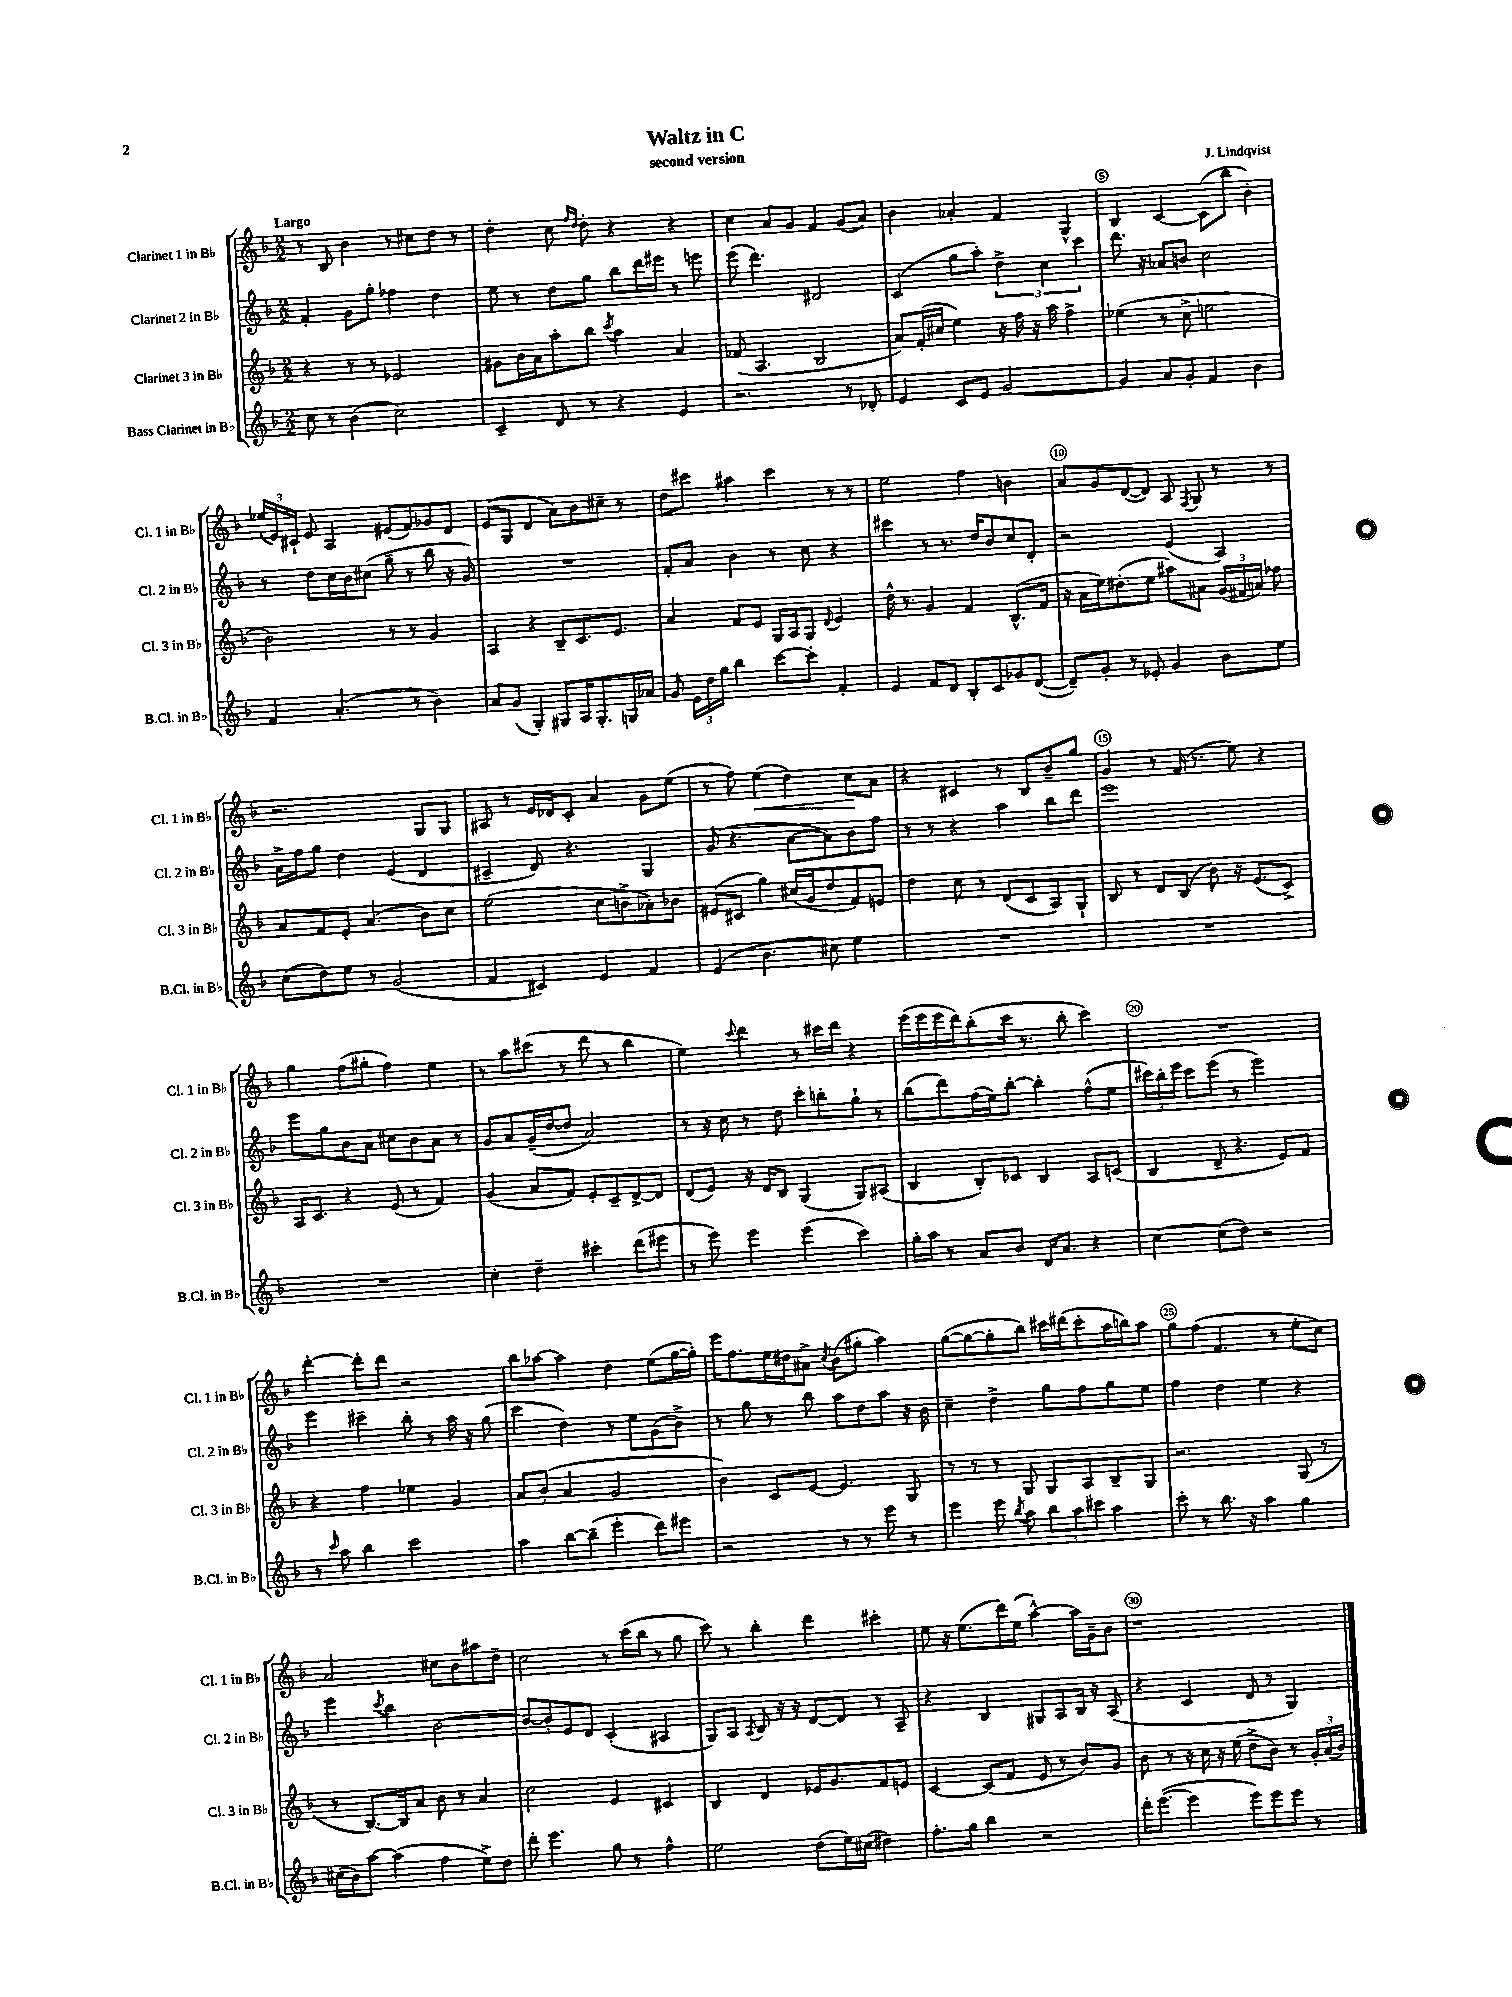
\header { title = "Waltz in C" composer = "J. Lindqvist" subtitle = "second version" }
<<
\new StaffGroup <<
\new Staff = "s0" \with { instrumentName = "Clarinet 1 in Bb" shortInstrumentName = "Cl. 1 in Bb" } {
    \clef treble \key f \major \numericTimeSignature \time 2/2 \tempo "Largo"
    \autoBeamOff r8 bes8 bes'4 r8 cis''8[ d''8] r8 |
    d''4-. c''8 \grace { f''16[ d''16] } d''8-. r4 r4 |
    c''4 a'8[ g'8] f'4 g'8[( a'8]) |
    bes'4 aes'4-. f'4 g4-^ |
    bes4 c'4~ c'8[( bes''8] bes'4-.) |
    \tuplet 3/2 { ees''16[( e'16) cis'16]-! } e'8 a4 eis'8[( f'8) ges'8 d'8] |
    e'8[( g8] d'4 a'8[) bes'8 cis''8]-- r8 |
    d''8[ cis'''8] ais''4 cis'''4 r8 r8 |
    e''2 f''4 b'4 |
    a'8[ g'8 d'8~( d'8]) a8 \acciaccatura { f8 } g8 r8 r8 |
    r2. g8[ g8] |
    ais8 r8 e'16[ des'16 c'8]-. a'4 g'8[ e''8]( |
    r8 f''8) e''4\<( d''4) c''8[\! a'8] |
    r4 cis'4 r8 bes8[ bes'8-- g''8] |
    g'4 r8 f'16( r8. e''8) r4 |
    g''4 f''8[( gis''8]-. f''4) e''4 |
    r8 a''8[ cis'''8]( r8 d'''8 r8 bes''4 |
    e''4) \appoggiatura { c'''8 } d'''4 r8 cis'''16[ d'''16] r4 |
    e'''16[( e'''16 e'''16 d'''16) bes''8-.( c'''16] r8. bes''8-. c'''4) |
    R1 |
    d'''4~-. d'''8[-. d'''8] r2 |
    bes''8[ aes''8]~ aes''4 d''4 e''8[( g''16~ g''16]-.) |
    e'''16[ f''8. e''16 dis''16 ais'8]-> \acciaccatura { c''8 } bes'8[( gis''8]-. a''4) |
    g''8[~( g''8~ g''8-. bes''8]) cis'''16[ dis'''16( cis'''8-. a''16 b''16) a''8] |
    g''8[ f''8]( f'4. r8 e''8[-. c''8]) |
    a'2 cis''8[ bes'8 ais''8 d''8]-- |
    c''2 r8 c'''16[( bes''16] r8 g''8 |
    c'''8) r8 bes''4-. d'''4 cis'''4-. |
    e''8 r16 e''8.[( d'''16) e''16]( a''4~-^) a''16[ g'16-- bes'8] |
    r1 \bar "|." |
}
\new Staff = "s1" \with { instrumentName = "Clarinet 2 in Bb" shortInstrumentName = "Cl. 2 in Bb" } {
    \clef treble \key f \major \numericTimeSignature \time 2/2
    \autoBeamOff f'4-. g'8[ g''8]-. fes''4 d''4 |
    e''8 r8 d''8[ g''8] bes''8[ d'''16 eis'''16] r8 e'''8 |
    e'''8( d'''4.) dis'2 |
    c'4( g''8[ a''8]-.) \tuplet 3/2 { d''4-> c''4 c'''4 } |
    d'''8. r16 aes'8[ b'8] c''2 |
    r8 d''8[ c''16 bes'16 cis''8]( g''8-- r8 bes''8 r16 g'16) |
    R1 |
    f'8[-. a'8] bes'4 r8 c''8 r4 |
    cis'''4 r8 r8. d''16[ bes'8 c''8 d'8]-. |
    r2 e'4( a4) |
    a'16[-> f''16 g''8] d''4 e'4( d'4 |
    cis'4-- d'8) r4. g4 |
    g'8( r4. a'8[~ a'8) bes'8 f''8] |
    r8 r8 r4 a''4 bes''8[ d'''8] |
    e'''1 |
    e'''8[ g''8 bes'8 a'8] cis''8[ bes'8 a'8] r8 |
    g'8[ a'8 g'16--( d''16~ d''8] a'2) |
    r8 r16 c''16 r8 d''8 c'''8[-. b''8-. g''8]-! r8 |
    bes''8[( d'''8) f''16( e''16) bes''8]~-. bes''4-. f''8[-^( e''8] |
    \tuplet 3/2 { cis'''16[) bes''16-. e'''16] } cis'''8[ e'''8]( r8 e'''2) |
    e'''4 cis'''4-- bes''8-. r8 a''16 r16 g''8( |
    c'''4 d''4) r8 e''8[ g'8( bes'8]->) |
    r8 g''8 r8 bes''8 a''8[ d''8 a''8] r16 bes'16 |
    c''4-- d''4-> g''8[ f''8 g''8 e''8] |
    f''4 d''4 e''4 r4 |
    e'''4 \acciaccatura { c'''8 } bes''4 bes'2~ |
    bes'8[~ bes'8-. e'8 d'8] c'4-.( ais4 |
    g8[) a8] \acciaccatura { a8 } bes8 r16 r16 d'8[~ d'8] r8 a8-- |
    r4 bes4 gis8[ a8 bes16] r16 a8( |
    r4 c'4 d'8 r8 g4) \bar "|." |
}
\new Staff = "s2" \with { instrumentName = "Clarinet 3 in Bb" shortInstrumentName = "Cl. 3 in Bb" } {
    \clef treble \key f \major \numericTimeSignature \time 2/2
    \autoBeamOff r4 r8 r8 ees'2 |
    gis'8[ bes'16 a'16 a''8-. bes''8] \acciaccatura { c'''8 } a''4 a'4 |
    fes'8( a4. bes2 |
    a'8[) f'16-.( cis''16] e''4) r16 f''16 r16 a''16 f''4-> |
    ees''4( r8 c''8-> e''2 |
    bes'2) r8 r8 g'4 |
    a4 r4 bes8[-- c'8. e'8.] |
    a'4 f'8[ e'8] g16[ a16 g8] \appoggiatura { d'8 } e'4 |
    d''16-^ r8. g'4 f'4 bes8.[-^( f'16] |
    r16 a'16[ e''16) dis''8.-.( e''8] ais''8[) ais'8] \tuplet 3/2 { g'16[( fis'16 a'16]) } fes''8 |
    a'8[ f'8 e'8]-. a'4.( bes'8[) c''8] |
    e''2( c''8[ b'8-> aes'8-.) bes'8] |
    eis'8[( cis'8] g''4) cis''16[( g'16 d''8 f'8) e'8] |
    d''4 c''8 r8 d'8[( c'8 a8) g8]-! |
    bes8 r8 d'8[ bes8]( bes'8) r16 e'8.[( c'8]->) |
    a16[ c'8.] r4 e'8( r8 f'4) |
    g'4( a'8[ f'8]) e'8[-. c'8-- d'8~-> d'8] |
    d'8[( e'8]) r16 d'16[ bes8] g4( g8[) ais8]( |
    bes4 bes8[-.) ces'8] bes4 a8[ c'8]( |
    bes4 d'8-- r4. e'8[) f'8] |
    r4 f''4 ees''4 g'4 |
    a'8[ bes'8]-.( a'4 g'2 |
    bes'4) c'8[ e'8]~ e'4. g8 |
    r8 r8 r8 g8 g8[ a8 bes8-- g8] |
    r2. g8( r8 |
    r8 bes8.[~) bes16 a'8] bes'8 r8 a'4 |
    c''2 e'4 cis'4 |
    bes4 d'4 ees'16[ g'8. f'8 e'8] |
    c'4~ c'8[( f'8] e'8 r8 bes'8[) g'8] |
    bes'8 r8 r16 c''16 r16 e''16( d''8[-> bes'8]) r8 \tuplet 3/2 { g'16[-. a'16( bes'16]) } \bar "|." |
}
\new Staff = "s3" \with { instrumentName = "Bass Clarinet in Bb" shortInstrumentName = "B.Cl. in Bb" } {
    \clef treble \key f \major \numericTimeSignature \time 2/2
    \autoBeamOff c''8 r8 bes'4( c''2) |
    c'4-- d'8 r8 r4 e'4 |
    r2. r8 des'8-. |
    e'4 c'8[ e'8] g'2~ |
    g'4 a'8[ g'8]-. f'4 bes'4 |
    f'4 a'4.-.( r8 bes'4) |
    a'8[ g'8]( g4-.) gis8[ a16 gis8.-. g16 aes'16] |
    g'8 \tuplet 3/2 { e'16[ d''16 g''16] } bes''4 c'''8[~ c'''8]-. f'4-. |
    e'4 f'8[ d'8] bes8[-. c'8 ges'8 d'8]~( |
    d'8[--) g'8]-. r8 ees'8-. g'4 bes'8[ e''8] |
    c''8[( d''8) e''8] r8 g'2( |
    f'4 cis'4) e'4 f'4 |
    e'4( bes'4. cis''8) e''4 |
    R1 |
    R1 |
    R1 |
    c''4-. d''4-- cis'''4-. d'''8[( eis'''8] |
    r8 e'''8) e'''4 e'''4( c'''4) |
    g''16[-. a''16] r8 a'8[ bes'8] d'16[ a'8.] r4 |
    c''4~ c''8[( d''8]) r2 |
    r8 \grace { c'''16 } a''8 bes''4 c'''2 |
    a''4 bes''8[~ bes''8]--( e'''4-. d'''8[) eis'''8] |
    r2 r8 r8 e'''8 r8 |
    e'''4 e'''8 \acciaccatura { bes''8 } a''8 \tuplet 3/2 { bes''8[ a''8 cis'''8] } a''4 |
    c'''8-. r8 bes''8. r16 a''4 g''4 |
    cis''16[( bes'16) a''8]~ a''4( f''4 e''8[->) d''8] |
    d'''8-. e'''4. g''8 r8 f''4-^ |
    e''2 d''8[( e''16) cis''16]( dis''4) |
    f''8.[-. g''16] bes''4 r2 |
    d'''16[-. e'''8.]~( e'''4 e'''8[) e'''8 e'''8] r8 \bar "|." |
}
>>
>>
\layout { \context { \Score \override BarNumber.break-visibility = ##(#f #t #t) barNumberVisibility = #(every-nth-bar-number-visible 5) \override BarNumber.stencil = #(make-stencil-circler 0.1 0.3 ly:text-interface::print) } }
